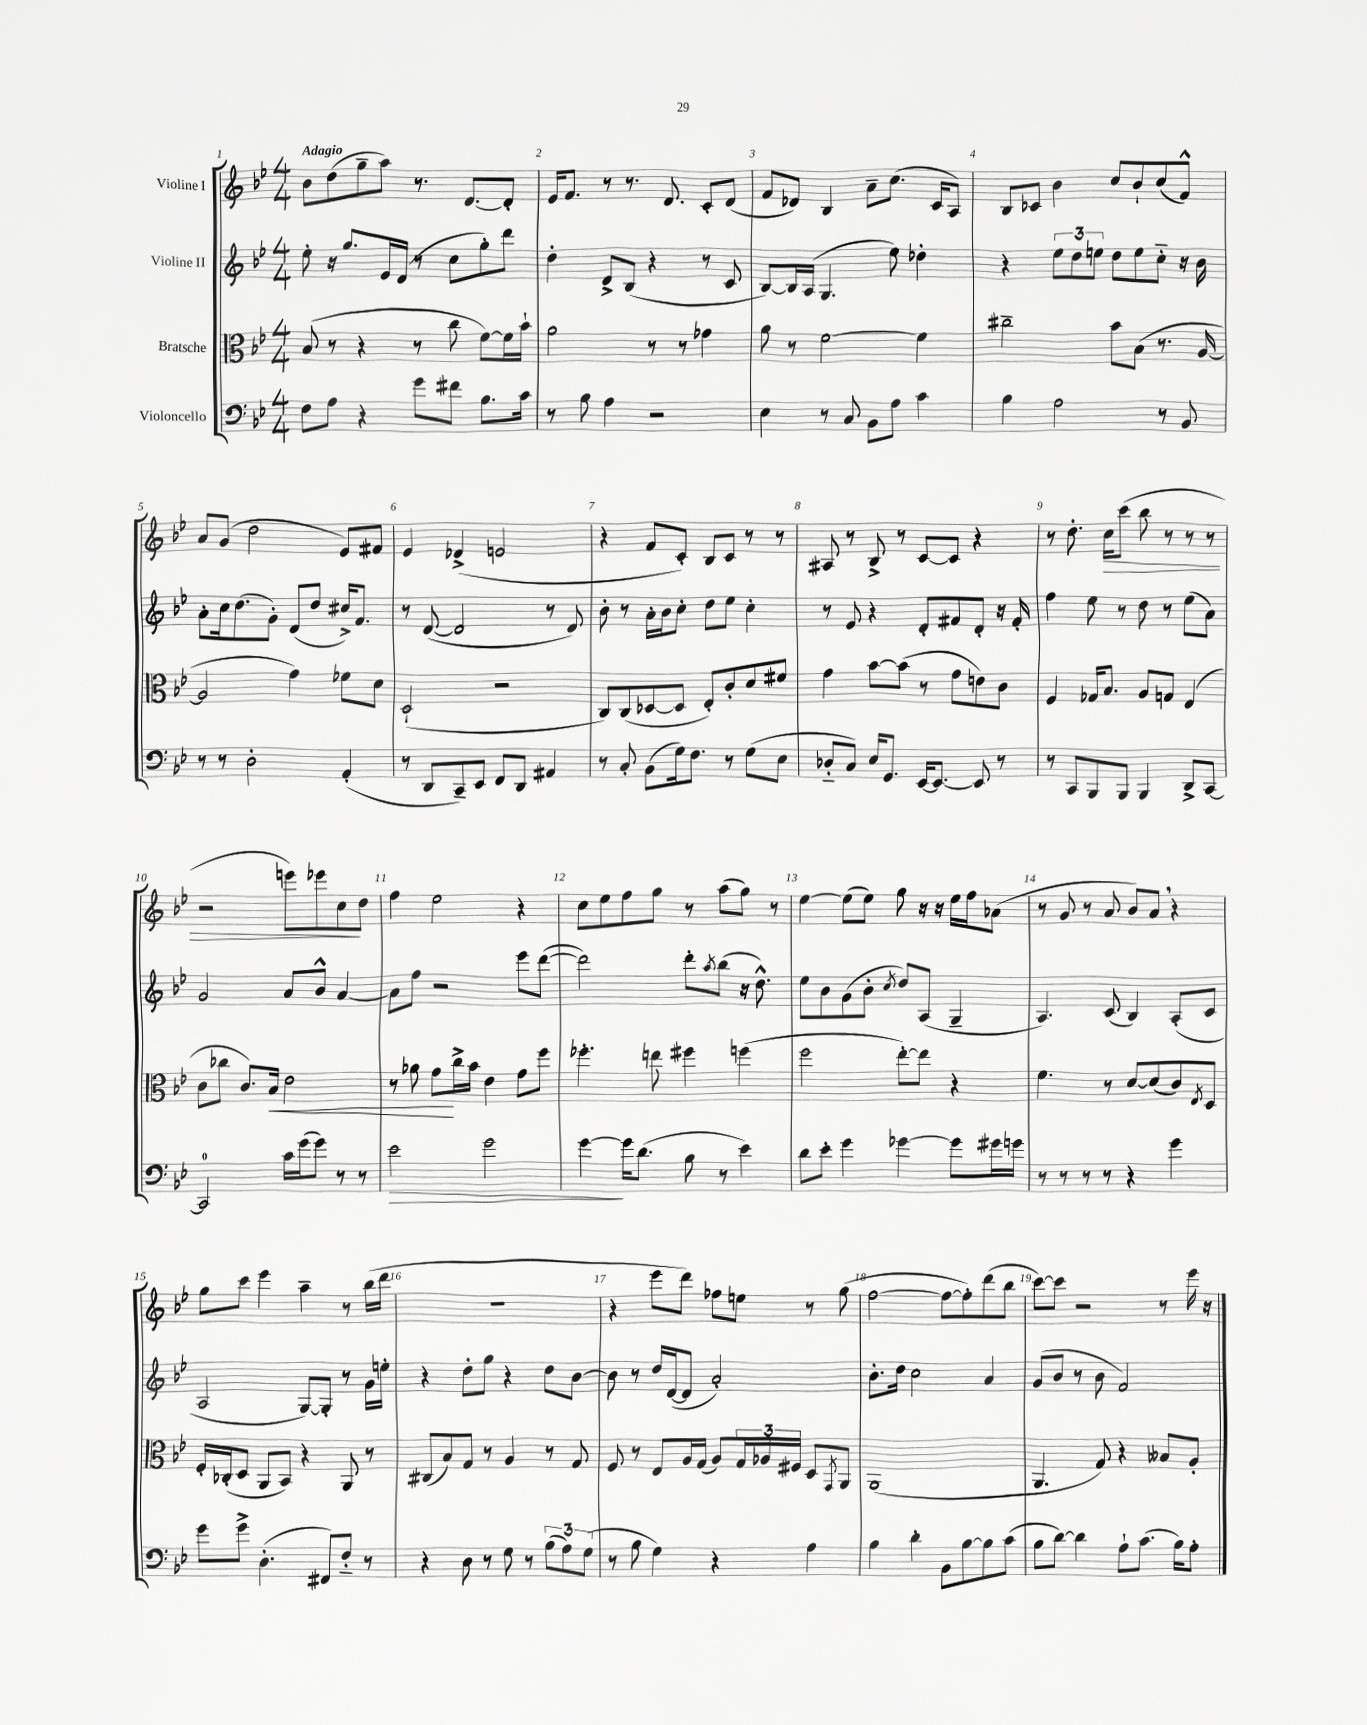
<<
\new StaffGroup <<
\new Staff = "s0" \with { instrumentName = "Violine I" } {
    \clef treble \key bes \major \numericTimeSignature \time 4/4 \tempo "Adagio"
    bes'8 d''8( g''8-- a''8) r8. d'8.~ d'8-. |
    ees'16 f'8. r8 r8. d'8. c'8-. d'8( |
    f'8 des'8) bes4 a'8-- c''8.( c'16 a8) |
    bes8 ces'8 bes'4 c''8 bes'8-! c''8( f'8-^) |
    a'8 g'8( d''2 ees'8) fis'8 |
    ees'4 des'4->( e'2 |
    r4 f'8 c'8-.) bes8 c'8 r8 r8 |
    ais8 r8 bes8-> r8 c'8~ c'8 r4 |
    r8 d''8.-. c''16\> c'''8( bes''8 r8 r8 r8 |
    r2 e'''8) ees'''8 c''8\! d''8 |
    f''4 ees''2 r4 |
    c''8 ees''8 f''8 g''8 r8 a''8( g''8) r8 |
    ees''4~ ees''8( ees''8) g''8 r16 r16 ees''16 f''16 aes'8( |
    r8 g'8 r8 a'8 bes'8) a'8 \breathe r4 |
    g''8 c'''8 ees'''4 a''4-- r8 bes''16( d'''16 |
    r1 |
    r4 ees'''8 d'''8) fes''8 e''8 r8 g''8( |
    f''2~ f''8~ f''8-.) d'''8( bes''8 |
    c'''8~) c'''8 r2 r8 ees'''16 r16 \bar "|." |
}
\new Staff = "s1" \with { instrumentName = "Violine II" } {
    \clef treble \key bes \major \numericTimeSignature \time 4/4
    ees''8-. r16 g''8. ees'16 d'16( r8 c''8 g''8-.) d'''8 |
    d''4-. d'8-> bes8( r4 r8 c'8 |
    bes8~) bes16 a16( g4. ees''8) des''4-. |
    r4 \tuplet 3/2 { ees''8 d''8 e''8 } d''8 e''8 c''8-_ r16 bes'16 |
    a'8-. c''16 d''8.( g'8-.) d'8( d''8 cis''16->) f'8. |
    r8 d'8~( d'2 r8 d'8) |
    bes'8-. r8 a'16-. bes'16 c''8-. d''8 ees''8 c''4-. |
    r8 ees'8 r4 d'8-. fis'8 d'8-. r16 fis'16-. |
    f''4 ees''8 r8 d''8 r8 ees''8( a'8) |
    g'2 a'8 bes'8-^ a'4~ |
    a'8 f''8 r2 ees'''8 d'''8~( |
    d'''2) d'''8-. \acciaccatura { a''8 } bes''8( r16 d''8.-^) |
    ees''8 bes'8 g'8( bes'8-. \acciaccatura { c''8 } d''8) a8( g4-- |
    a4.) c'8( bes4) a8-.( c'8 |
    a2 g8~) g8-. r8 g'16 e''16-. |
    r4 d''8-. g''8 r4 d''8 bes'8~ |
    bes'8 r8 d''16 d'16~( d'8 a'2-.) |
    bes'8.-. d''16 c''2 a'4 |
    g'8( bes'8 r8 bes'8 f'2) \bar "|." |
}
\new Staff = "s2" \with { instrumentName = "Bratsche" } {
    \clef alto \key bes \major \numericTimeSignature \time 4/4
    bes8( r8 r4 r8 c''8 f'8~) f'16 bes'16-! |
    a'2 r8 r8 ges'4 |
    a'8 r8 f'2~ f'4 |
    cis''2-- bes'8 bes8( r8. a16~ |
    a2 g'4) fes'8 d'8 |
    d2-!( r2 |
    c8) c8( des8~ des8 ees8-.) c'8-. d'8 fis'8 |
    g'4 bes'8~ bes'8( r8 g'8 e'8) c'8 |
    f4 ges16 bes8. a8 g8 ees4( |
    c'8 ces''8 c'8.) bes16\< ees'2 |
    r8 aes'8 g'8\! c''16-> bes'16 ees'4 g'8 f''8 |
    fes''4.-. e''8 fis''4 f''4( |
    f''2 ees''8~-.) ees''8 r4 |
    f'4. r8 d'8~ d'8( c'8) \acciaccatura { ees8 } d8 |
    f16-. ces16-.( d8 a,8 bes,8) r4 a,8 r8 |
    cis8( bes8) g8 r8 a4 r8 g8 |
    f8 r8 ees8 a16 g16( a8) \tuplet 3/2 { g16 aes16 fis16 } d8 \acciaccatura { g,8 } a,8 |
    a,1( |
    a,4. g8) r4 beses8 a8-. \bar "|." |
}
\new Staff = "s3" \with { instrumentName = "Violoncello" } {
    \clef bass \key bes \major \numericTimeSignature \time 4/4
    f8 a8 r4 g'8 fis'8 bes8. c'16 |
    r8 bes8 a4 r2 |
    ees4 r8 c8 bes,8 a8 c'4 |
    bes4 a2 r8 bes,8 |
    r8 r8 d2-. a,4-.( |
    r8 d,8 c,8--) ees,8 f,8 d,8 ais,4 |
    r8 c8-. bes,8( g16) f8. r8 g8( ees8 |
    des8-_ c8) ees16 g,8. ees,16~ ees,8.~ ees,8 r8 |
    r8 c,8 bes,,8 bes,,8 bes,,4 d,8-> c,8~ |
    c,2-0 c'16 g'16( g'8) r8 r8 |
    ees'2\> g'2 |
    g'4~\! g'16 d'8.( bes8 r8 ees'4) |
    d'8 ees'8-. g'4 ges'4~ ges'8 gis'16 g'16 |
    r8 r8 r8 r8 r4 g'4 |
    g'8 g'8-> d4.-.( fis,8) f8-_ r8 |
    r4 d8 r8 g8 r8 \tuplet 3/2 { bes8( a8) g8( } |
    r8 bes8 g4) r4 a4 |
    bes4 d'4-. bes,8 bes8~ bes8 c'8( |
    bes8 d'8~) d'4 a8-! c'8.( bes16) a8-. \bar "|." |
}
>>
>>
\layout { \context { \Score \override BarNumber.break-visibility = ##(#f #t #t) barNumberVisibility = #all-bar-numbers-visible } }
